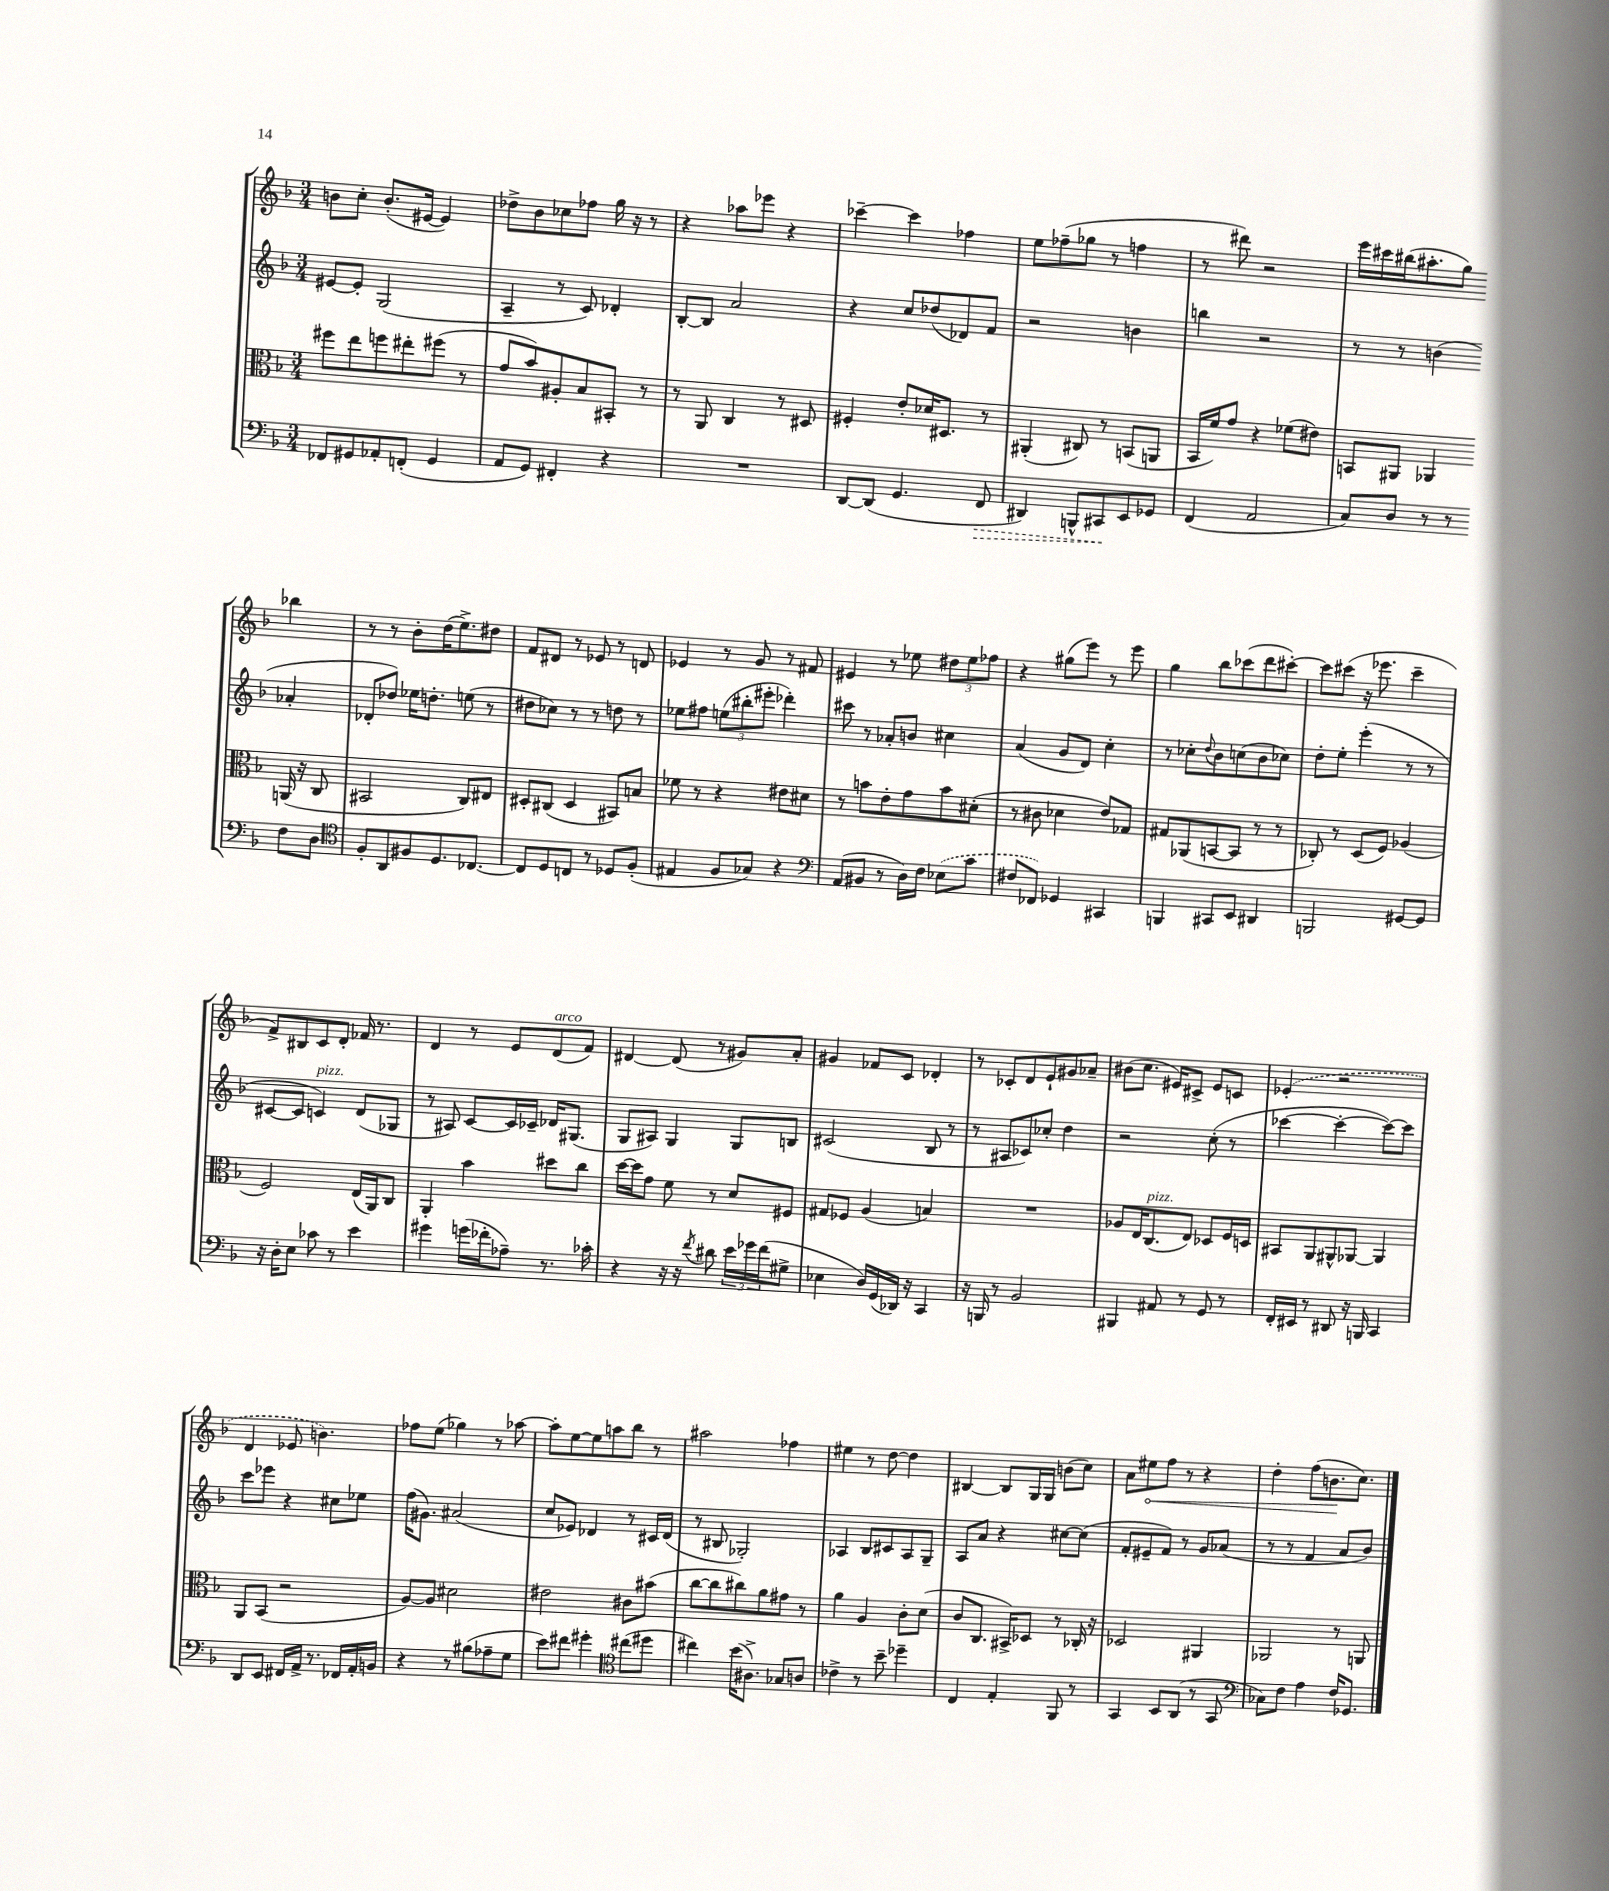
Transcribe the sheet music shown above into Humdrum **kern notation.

**kern	**dynam	**kern	**kern	**kern	**dynam
*part4	*part4	*part3	*part2	*part1	*part1
*staff4	*staff4	*staff3	*staff2	*staff1	*staff1
*clefF4	*	*clefC3	*clefG2	*clefG2	*
*k[b-]	*	*k[b-]	*k[b-]	*k[b-]	*
*M3/4	*	*M3/4	*M3/4	*M3/4	*
=87	=87	=87	=87	=87	=87
8FF-X/L	.	8ff#X\L	[8e#X/L	8bn\L	.
8GG#X/	.	8ee\	8e#'/J]	8cc'\J	.
8AA-X'/	.	8ffn\	(2G/	(8.b'/L	.
(8FFn'/J	.	8ee#X'\	.	.	.
.	.	.	.	[16e#X/Jk	.
4GG#/	.	(8ff#X\J	.	4e#/])	.
.	.	8r	.	.	.
=88	=88	=88	=88	=88	=88
8AA/L	.	8g/L	4A~/	8dd-X^\L	.
8GG/J)	.	8b-/)	.	8b-\	.
4FF#X'/	.	8A#X'/	8r	8cc-X\	.
.	.	8B-/	8c/)	8ff-X\J	.
4r	.	8BB#X'/J	4d-X'/	16gg\	.
.	.	.	.	16r	.
.	.	8r	.	8r	.
=89	=89	=89	=89	=89	=89
2.r	.	8r	[8B-'/L	4r	.
.	.	8AA/	8B-/J]	.	.
.	.	4C/	2a/	8aa-X\L	.
.	.	.	.	8eee-X\J	.
.	.	8r	.	4r	.
.	.	8D#X/	.	.	.
=90	=90	=90	=90	=90	=90
[8DD/L	.	4F#X'/	4r	[4ccc-X~\	.
(8DD/J]	.	.	.	.	.
4.GG/	.	8e'/L	8cc/L	4ccc-\]	.
.	.	16d-X/K	(8dd-X/	.	.
.	.	8.D#X/J	.	.	.
.	.	.	8d-X/)	4ff-X\	.
!	!LO:HP:b	!	!	!	!
8FF/	>	8r	8f/J	.	.
=91	=91	=91	=91	=91	=91
4DD#X/)	.	(4AA#X'/	2r	8ee\L	.
.	.	.	.	(8ff-X~\	.
8BBBn^^/L	.	8C#X/)	.	8gg-X\J	.
8CC#X/	.	8r	.	8r	.
8EE/	]	(8BBn/L	4bn\	4ffn\	.
8GG-X/J	.	8AAn/J	.	.	.
=92	=92	=92	=92	=92	=92
(4FF/	.	16BB-/LL	4bbn\	8r	.
.	.	16f/J)	.	.	.
.	.	8g/J	.	8ddd#X\)	.
2AA/	.	4r	2r	2r	.
.	.	(8f-X\L	.	.	.
.	.	8e#X\J)	.	.	.
=93	=93	=93	=93	=93	=93
8C/L)	.	8BBn/L	8r	16eee\LL	.
.	.	.	.	16ccc#X\	.
8D/J	.	8AA#X/J	8r	(16bb#X\J	.
.	.	.	.	8.aa#X'\	.
8r	.	4AA-X/	(4bn\	.	.
8r	.	.	.	8gg\J)	.
8F\L	.	(16AAn/	4a-X'/	4bb-X\	.
.	.	16r	.	.	.
8D\J	.	8C/	.	.	.
!!LO:LB:g=z
=94	=94	=94	=94	=94	=94
*clefC4	*	*	*	*	*
8F'/L	.	2BB#X/	8d-X'/L	8r	.
8AA/	.	.	8dd-X/J)	8r	.
8F#X/	.	.	16ee-X\KL	8b-'\L	.
.	.	.	8.ddn'\J	.	.
8.D/	.	.	.	(16dd\K	.
.	.	.	.	8.ee^\)	.
.	.	8C/L)	(8een\	.	.
[8.C-X/J	.	.	.	.	.
.	.	8E#X/J	8r	8dd#X\J	.
=95	=95	=95	=95	=95	=95
8C-/L]	.	8D#X'/L	8dd#X\L	8f/L	.
8D/	.	(8C#X/J	8cc-X\J)	8d#X/J	.
8Cn/J	.	4D#/	8r	8r	.
8r	.	.	8r	8e-X/	.
8D-X/L	.	8BB#X/L)	8ddn\	8r	.
(8F'/J	.	8Bn/J	8r	8dn/	.
=96	=96	=96	=96	=96	=96
4E#X/	.	8f-X\	8ee-X\L	4e-X/	.
.	.	8r	8ff#X\J	.	.
8F/L	.	4r	(12een\L	8r	.
.	.	.	12bb#X'\	.	.
8G-X/J)	.	.	.	8g/	.
.	.	.	12eee#X'\J	.	.
4r	.	8e#X\L	4ddd-X'\)	8r	.
.	.	8d#X\J	.	8f#X/	.
=97	=97	=97	=97	=97	=97
*clefF4	*	*	*	*	*
(8AA/L	.	8r	8ccc#X\	4e#X/	.
8BB#X/J	.	8bn\L	8r	.	.
8r	.	8e'\	8a-X'/L	8r	.
16D\LL)	.	8g\	8bn/J	8ee-X\	.
16F\JJ	.	.	.	.	.
(8E-X\L	.	8b\	4cc#X\	12dd#X\L	.
.	.	.	.	12ee-\	.
8c\J	.	(8d#X'\J	.	.	.
.	.	.	.	12ff-X\J	.
=98	=98	=98	=98	=98	=98
8F#X/L	.	8r	(4a/	4r	.
8FF-X/J)	.	8c#X\	.	.	.
4GG-X/	.	4d-X\	8g/L	(8gg#X\L	.
.	.	.	8d/J)	8eee\J)	.
4CC#X/	.	8e/L)	4cc'\	8r	.
.	.	8G-X/J	.	8eee\	.
=99	=99	=99	=99	=99	=99
4BBBn/	.	8G#X/L	8r	4gg\	.
.	.	(8AA-X/	8cc-X'\L	.	.
.	.	.	8qqdd/	.	.
8CC#X/L	.	[8BBn/	8b-\	8bb-\L	.
8EE/J	.	8BB/J]	(8ccn\	(8ccc-X\	.
4DD#X/	.	8r	8b-\	8ddd\	.
.	.	8r	8cc-X\J)	[8ccc#X'\J)	.
=100	=100	=100	=100	=100	=100
2BBBn/	.	8C-X'/)	8dd'\L	8ccc#\L]	.
.	.	8r	8ee'\J	(8ccc#X\J	.
.	.	(8D/L	(4eee'\	16r	.
.	.	.	.	8.eee-X\	.
.	.	8F/J)	.	.	.
[8GG#X/L	.	(4A-X/	8r	4ccc#~\	.
8GG#/J]	.	.	8r	.	.
!!LO:LB:g=z
=101	=101	=101	=101	=101	=101
16r	.	2F/)	[8c#X/L	8f^/L)	.
16D'\KL	.	.	.	.	.
8E\J	.	.	8c#/J]	8B#X/	.
!	!	!	!LO:TX:a:i:t=pizz.	!	!
8c-X\	.	.	4cn/)	8c/	.
8r	.	.	.	8d'/J	.
4e\	.	(16E/LL	(8d/L	16f-X/	.
.	.	16AA/J)	.	8.r	.
.	.	8C/J	8G-X/J	.	.
=102	=102	=102	=102	=102	=102
4g#X\	.	4AA'/	8r	4d/	.
.	.	.	8A#X/)	.	.
(16gn\LL	.	4b-\	[8c/L	8r	.
16f-X'\J	.	.	.	.	.
8A-X~\J)	.	.	16c/L]	8e/L	.
.	.	.	16c-X~/JJ	.	.
!	!	!	!	!LO:TX:a:i:t=arco	!
8.r	.	8dd#X\L	16d-X/KL	(8d/	.
.	.	.	(8.G#X/J	.	.
.	.	8cc\J	.	8f/J)	.
16c-X'\	.	.	.	.	.
=103	=103	=103	=103	=103	=103
4r	.	[16dd\LL	8G/L	[4d#X/	.
.	.	16dd\J]	.	.	.
.	.	8g\J	8A#X/J)	.	.
16r	.	8f\	4G/	(8d#/]	.
16r	.	.	.	.	.
8qf/	.	.	.	.	.
8d#X\	.	8r	.	8r	.
24e\LL	.	8d/L	8G/L	8g#X/L)	.
24g-X\	.	.	.	.	.
(24f\J	.	.	.	.	.
8G#X^\J	.	8F#X/J	8Bn/J	8a'/J	.
=104	=104	=104	=104	=104	=104
4E-X\	.	8G#X/L	(2c#X/	4g#X/	.
.	.	8F-X/J	.	.	.
16D/LL)	.	(4A/	.	8f-X/L	.
(16GG/	.	.	.	.	.
16DD-X/JJ)	.	.	.	8c/J	.
16r	.	.	.	.	.
4CC/	.	4Bn/)	8B-/	4d-X'/	.
.	.	.	8r	.	.
=105	=105	=105	=105	=105	=105
16r	.	2.r	8r	8r	.
16BBBn/	.	.	.	.	.
8r	.	.	8A#X/L	8c-X'/L	.
2BB-/	.	.	8c-X/)	8d/	.
.	.	.	8cc-X'/J	8e`/	.
.	.	.	4dd\	8g#X/	.
.	.	.	.	8a-X~/J	.
=106	=106	=106	=106	=106	=106
4BBB#X/	.	8A-X/L	2r	(8b#X\L	.
.	.	16E/K	.	8.cc\J	.
!	!	!LO:TX:a:i:t=pizz.	!	!	!
.	.	(8.C/	.	.	.
8AA#X/	.	.	.	.	.
.	.	.	.	16e#X/KL)	.
8r	.	8E/J)	.	8c#X^/J	.
8GG/	.	8D-X/L	(8cc'\	8e#/L	.
8r	.	16F/L	8r	8cn/J	.
.	.	16Dn/JJ	.	.	.
=107	=107	=107	=107	=107	=107
16FF'/LL	.	8BB#X/L	[4ccc-X\	(4e-X'/	.
16EE#X/JJ	.	.	.	.	.
8r	.	8AA/	.	.	.
8DD#X/	.	8AA#X^^/	4ccc-'\_	2r	.
16r	.	[8AA-X/J	.	.	.
16BBBn/	.	.	.	.	.
4CC/	.	4AA-/]	8ccc-\L_)	.	.
.	.	.	8ccc-\J]	.	.
!!LO:LB:g=z
=108	=108	=108	=108	=108	=108
8DD/L	.	8AA/L	8ccc\L	4d/	.
8EE/J	.	(8BB-/J	8eee-X\J	.	.
16FF#X/LL	.	2r	4r	8e-X/	.
16AA^/JJ	.	.	.	.	.
8.r	.	.	.	4.bn\)	.
.	.	.	8cc#X\L	.	.
16FF-X/LL	.	.	.	.	.
16AA'/	.	.	8ee-X\J	.	.
16BBn/JJ	.	.	.	.	.
=109	=109	=109	=109	=109	=109
4r	.	[8A/L)	(16ff\KL	8ff-X\L	.
.	.	.	8.g#X\J)	.	.
.	.	8A/J]	.	(8ee\J	.
8r	.	2d#X\	(2a#X/	4gg-X\)	.
(8B#X\L	.	.	.	.	.
8A-X~\	.	.	.	8r	.
8G\J	.	.	.	[8aa-X\	.
=110	=110	=110	=110	=110	=110
8e\L)	.	2e#X\	8cc/L	8aa-'\L]	.
8f#X\J	.	.	8e-X/J)	[8ee\	.
4g#X'\	.	.	4d-X/	8ee\]	.
.	.	.	.	8aan\	.
*clefC4	*	*	*	*	*
(8cc#X\L	.	8c#X\L	8r	8bb-\J	.
8dd#X\J	.	(8b#X\J	16c#X/LL	8r	.
.	.	.	(16d-/JJ	.	.
=111	=111	=111	=111	=111	=111
4cc#X\)	.	[8cc\L	8r	2aa#X\	.
.	.	8cc\]	8B#X/	.	.
(16b-\KL	.	8cc#X\)	2G-X'/)	.	.
8.A#X^\J)	.	.	.	.	.
.	.	8a\	.	.	.
8G-X/L	.	8g#X\J	.	4ff-X\	.
8An/J	.	8r	.	.	.
=112	=112	=112	=112	=112	=112
4c-X^\	.	4a\	4A-X/	4ee#X\	.
8r	.	4A/	8B-/L	8r	.
8b-~\	.	.	8c#X/	[8dd\	.
4dd-X~\	.	8c'\L	8A-/	4dd\]	.
.	.	(8d\J	8G~/J	.	.
=113	=113	=113	=113	=113	=113
4C/	.	8c/L	8A/L	[4B#X/	.
.	.	8.C/J	8a/J	.	.
4E'/	.	.	4r	8B#/L]	.
.	.	16BB#X^/KL)	.	.	.
.	.	8D-X/J	.	16G/L	.
.	.	.	.	16G/JJ	.
8FF/	.	8r	[8cc#X\L	(8bn\L	.
8r	.	16C-X'/	(8cc#\J]	8cc\J)	.
.	.	16r	.	.	.
=114	=114	=114	=114	=114	=114
4GG/	.	2D-X/	8f'/L	8a\L	.
!	!	!	!	!	!LO:HP:b
.	.	.	8e#X~/	8ee#X\	<
8BB-/L	.	.	8f/J)	8ff\J	.
(8AA/J	.	.	8r	8r	.
8r	.	4AA#X/	8g/L	4r	.
8GG/	.	.	(8a-X/J	.	.
=115	=115	=115	=115	=115	=115
*clefF4	*	*	*	*	*
8C-X\L)	.	2AA-X/	8r	4dd'\	.
8F\J	.	.	8r	.	.
4A\	.	.	4f/	(8ff\L	.
.	.	.	.	8.bn\	.
16F/KL	.	8r	8a/L	.	.
8.GG-X/J	.	.	.	8.cc\J)	[
.	.	8AAn/	8b-/J)	.	.
==	==	==	==	==	==
*-	*-	*-	*-	*-	*-
